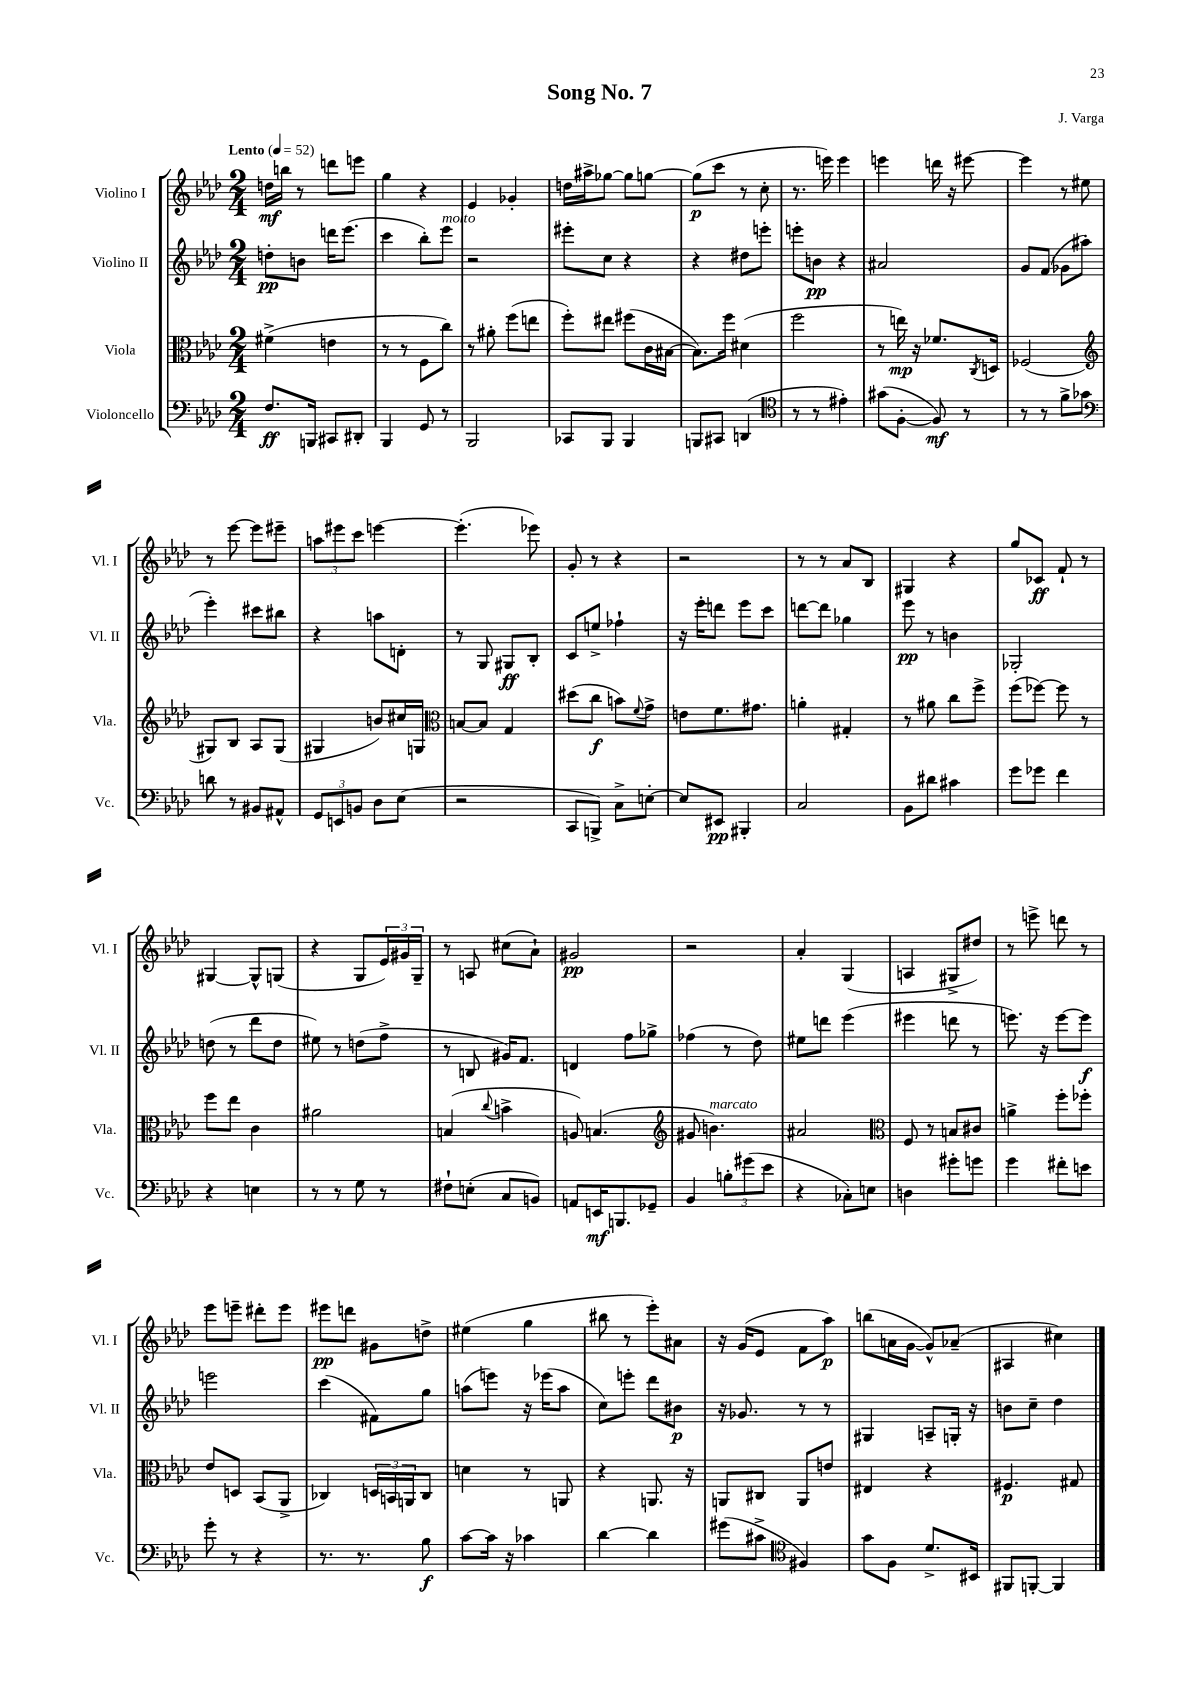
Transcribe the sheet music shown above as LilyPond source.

\header { title = "Song No. 7" composer = "J. Varga" }
<<
\new StaffGroup <<
\new Staff = "s0" \with { instrumentName = "Violino I" shortInstrumentName = "Vl. I" } {
    \clef treble \key aes \major \numericTimeSignature \time 2/4 \tempo "Lento" 4 = 52
    d''16\mf b''16 r8 d'''8 e'''8 |
    g''4 r4 |
    ees'4 ges'4-. |
    d''16 ais''16-> ges''8~ ges''8 g''8~ |
    g''8\p( c'''8 r8 c''8-. |
    r8. e'''16) e'''4 |
    e'''4 d'''16 r16 eis'''8~ |
    eis'''4 r8 eis''8 |
    r8 ees'''8~ ees'''8 eis'''8-- |
    \tuplet 3/2 { a''8 eis'''8 c'''8 } e'''4~ |
    e'''4.-.( ees'''8) |
    g'8-. r8 r4 |
    r2 |
    r8 r8 aes'8 bes8 |
    gis4 r4 |
    g''8 ces'8\ff f'8-! r8 |
    gis4~ gis8-^ g8( |
    r4 g8 \tuplet 3/2 { ees'16) gis'16 g16-- } |
    r8 a8 cis''8( aes'8-!) |
    gis'2\pp |
    r2 |
    aes'4-. g4( |
    a4 gis8-> dis''8) |
    r8 e'''8-> d'''8 r8 |
    ees'''8 e'''8-- dis'''8-. e'''8 |
    eis'''8\pp d'''8 gis'8 d''8-> |
    eis''4( g''4 |
    bis''8 r8 ees'''8-.) ais'8 |
    r16 g'16( ees'8 f'8 aes''8\p) |
    b''8( a'16 g'16~ g'8-^) aes'8--( |
    ais4 cis''4) \bar "|." |
}
\new Staff = "s1" \with { instrumentName = "Violino II" shortInstrumentName = "Vl. II" } {
    \clef treble \key aes \major \numericTimeSignature \time 2/4
    d''8-.\pp b'8 d'''16 ees'''8.( |
    c'''4 bes''8-.) ees'''8^\markup { \italic "molto" } |
    r2 |
    eis'''8-. c''8 r4 |
    r4 dis''8 e'''8-. |
    e'''8-. b'8\pp r4 |
    ais'2 |
    g'8 f'8( ges'8 ais''8-. |
    ees'''4-.) cis'''8 bis''8 |
    r4 a''8 d'8-. |
    r8 g8 gis8\ff bes8-. |
    c'8 e''8-> fes''4-! |
    r16 ees'''16-. d'''8 ees'''8 c'''8 |
    d'''8~ d'''8 ges''4 |
    ees'''8\pp r8 b'4 |
    ges2-. |
    d''8( r8 des'''8 d''8 |
    eis''8) r8 d''8( f''8-> |
    r8 b8 gis'16) f'8. |
    d'4 f''8 ges''8-> |
    fes''4( r8 des''8) |
    eis''8 d'''8 ees'''4( |
    eis'''4 d'''8 r8 |
    e'''8.) r16 e'''8~ e'''8\f |
    e'''2 |
    c'''4( fis'8) g''8 |
    a''8( e'''8) r16 ees'''16( a''8 |
    c''8) e'''8-. des'''8 bis'8\p |
    r16 ges'8. r8 r8 |
    gis4 a8-- g16-. r16 |
    b'8 c''8-- des''4 \bar "|." |
}
\new Staff = "s2" \with { instrumentName = "Viola" shortInstrumentName = "Vla." } {
    \clef alto \key aes \major \numericTimeSignature \time 2/4
    fis'4->( e'4 |
    r8 r8 f8 c''8) |
    r8 ais'8-. f''8( e''8 |
    f''8-.) eis''8 fis''8( c'16 bis16~ |
    bis8.) f''16 dis'4( |
    f''2 |
    r8 e''16\mp) r16 fes'8. \acciaccatura { c8 } d16 |
    fes2( |
    \clef treble gis8) bes8 aes8 gis8( |
    gis4 b'8) cis''16 g16 |
    \clef alto b8~ b8 g4 |
    dis''8( c''8\f b'8) \appoggiatura { f'8 } g'8-> |
    e'8 f'8. gis'8. |
    a'4-. gis4-. |
    r8 ais'8 c''8 f''8-> |
    f''8( fes''8~) fes''8 r8 |
    f''8 ees''8 c'4 |
    ais'2 |
    b4( \appoggiatura { c''8 } b'4-> |
    a8) b4.( |
    \clef treble gis'8 b'4.^\markup { \italic "marcato" }) |
    ais'2 |
    \clef alto f8 r8 b8 cis'8 |
    a'4-> f''8-. fes''8-. |
    ees'8 d8 bes,8( aes,8-> |
    ces4) \tuplet 3/2 { d16 b,16 a,16 } ces8 |
    d'4 r8 a,8 |
    r4 a,8. r16 |
    a,8 cis8 a,8 e'8 |
    eis4 r4 |
    fis4.\p gis8 \bar "|." |
}
\new Staff = "s3" \with { instrumentName = "Violoncello" shortInstrumentName = "Vc." } {
    \clef bass \key aes \major \numericTimeSignature \time 2/4
    f8.\ff b,,16 cis,8 dis,8-. |
    bes,,4 g,8 r8 |
    bes,,2 |
    ces,8 bes,,8 bes,,4 |
    b,,8 cis,8 d,4( |
    \clef tenor r8 r8 eis'4-.) |
    gis'8( f8~-. f8\mf) r8 |
    r8 r8 f'8-> ges'8 |
    \clef bass d'8 r8 bis,8 ais,8-^ |
    \tuplet 3/2 { g,8 e,8 b,8 } des8 ees8( |
    r2 |
    c,8 b,,8->) c8-> e8~-. |
    e8 eis,8\pp bis,,4-. |
    c2 |
    bes,8 dis'8 cis'4 |
    g'8 ges'8 f'4 |
    r4 e4 |
    r8 r8 g8 r8 |
    fis8-! e8-.( c8 b,8) |
    a,8 e,16\mf b,,8. ges,8-- |
    bes,4 \tuplet 3/2 { b8-. gis'8( ees'8 } |
    r4 ces8-.) e8 |
    d4 gis'8-. g'8 |
    g'4 fis'8-. e'8 |
    g'8-. r8 r4 |
    r8. r8. bes8\f |
    c'8~ c'16 r16 ces'4 |
    des'4~ des'4 |
    gis'8( cis'8-> \clef tenor fis4) |
    g'8 f8 des'8.-> bis,16 |
    fis,8 f,8~-. f,4 \bar "|." |
}
>>
>>
\layout { \context { \Score \remove "Bar_number_engraver" } }
